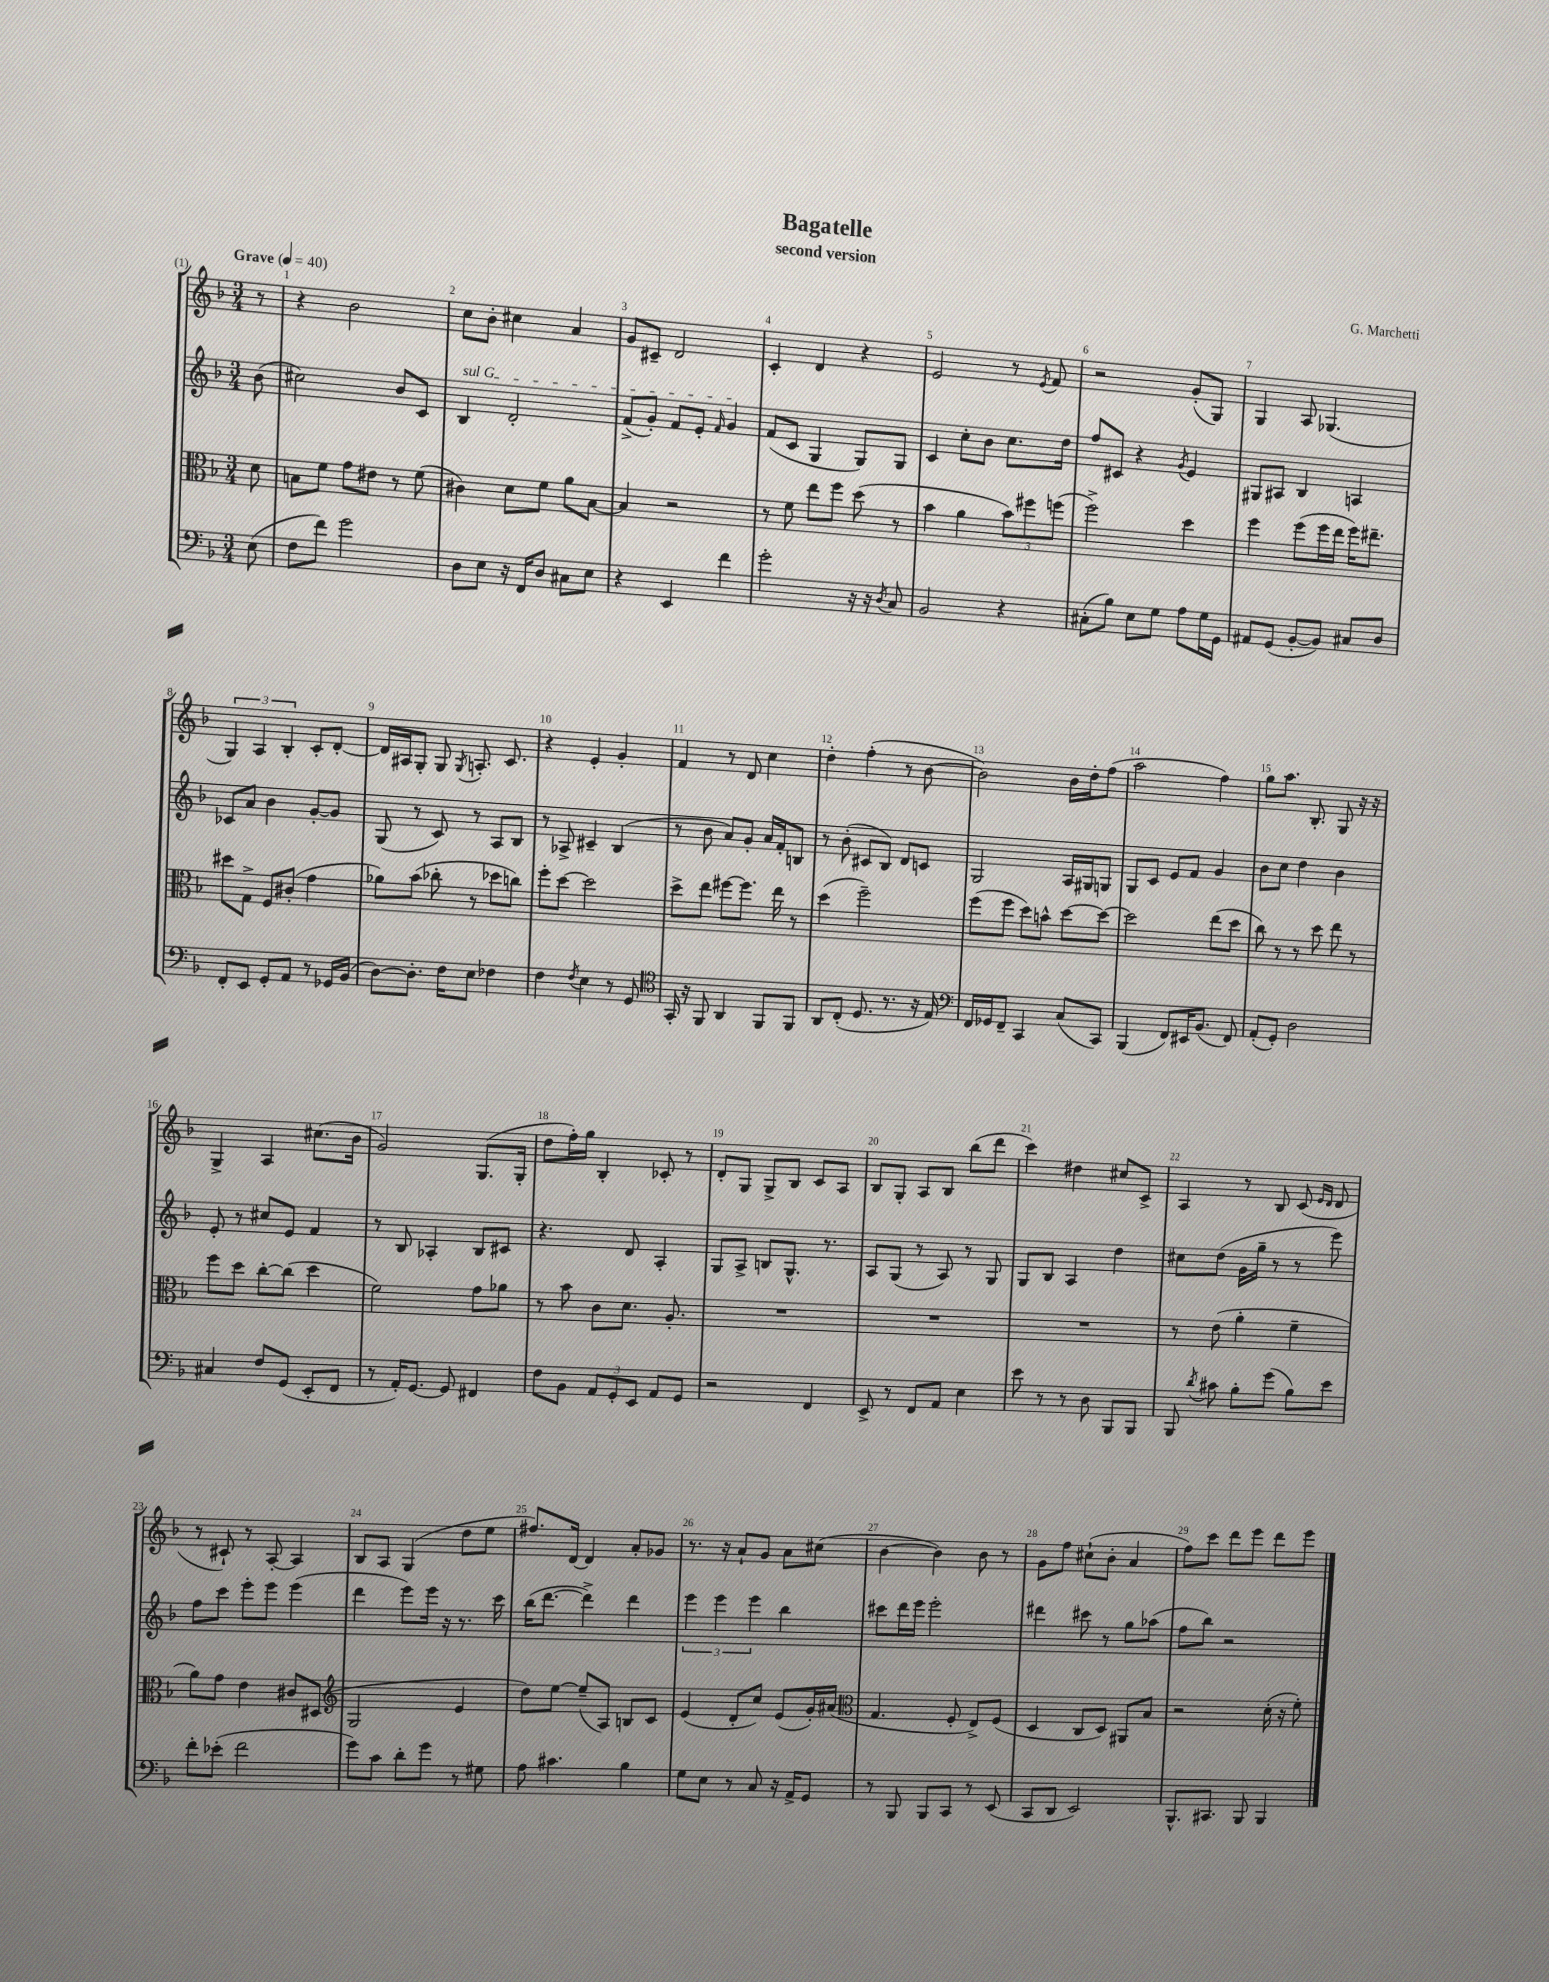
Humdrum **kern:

**kern	**kern	**kern	**kern
*part4	*part3	*part2	*part1
*staff4	*staff3	*staff2	*staff1
*clefF4	*clefC3	*clefG2	*clefG2
*k[b-]	*k[b-]	*k[b-]	*k[b-]
*M3/4	*M3/4	*M3/4	*M3/4
*MM40	*MM40	*MM40	*MM40
=	=	=	=
!	!	!	!LO:TX:a:B:t=Grave
(8E\	8d\	(8b-\	8r
=1	=1	=1	=1
8F\L	8Bn\L	2cc#X\)	4r
8f\J)	8f\J	.	.
2g\	8g\L	.	2b-\
.	8e#X\J	.	.
.	8r	8b-/L	.
.	(8f\	8c/J	.
=2	=2	=2	=2
!	!	!LO:TX:a:i:t=sul G	!
8D\L	4c#X\)	4B-/	8cc\L
8E\J	.	.	8b-'\J
16r	8d\L	2d'/	4cc#X\
16FF/KL	.	.	.
8D/J	8f\J	.	.
8C#X\L	8a\L	.	4a/
8E\J	[8B-\J	.	.
=3	=3	=3	=3
4r	4B-/]	(8f^/L	8g/L
.	.	8g'/J)	8c#X~/J
4EE/	2r	8f/L	2d/
.	.	8e'/J	.
.	.	16qqf/	.
4f\	.	4g/	.
=4	=4	=4	=4
2g'\	8r	(8f/L	4c'/
.	8f\	8c/J	.
.	8ee\L	4G/	4d/
.	8ff\J	.	.
16r	(8dd\	8G/L)	4r
16r	.	.	.
8qD/	.	.	.
8C/	8r	8G/J	.
=5	=5	=5	=5
2BB-/	4b-\	4c/	2e/
.	4a\	8cc'\L	.
.	.	8b-\J	.
4r	12b-\L)	8.cc\L	8r
.	12ff#X\	.	.
.	.	.	8qe/
.	.	.	8f/
.	(12ffn\J	.	.
.	.	16dd\Jk	.
=6	=6	=6	=6
(8C#X'\L	2ff^\)	8ff/L	2r
8B-\J)	.	8c#X/J	.
8E\L	.	4r	.
8G\J	.	.	.
.	.	8qg/	.
8A\L	4dd\	4e/	(8g'/L
16G\L	.	.	8G/J)
16GG\JJ	.	.	.
=7	=7	=7	=7
8AA#X/L	4ff\	8G#X/L	4G/
(8GG/J	.	8A#X/J	.
[8BB-'/L	(8ff\L	4B-/	8A/
8BB-/J])	16ff\L	.	(4.G-X/
.	16ee\JJ	.	.
8C#X/L	16ff\KL)	4An/	.
.	8.ee#X~\J	.	.
8D/J	.	.	.
!!LO:LB:g=z
=8	=8	=8	=8
8FF'/L	8dd#X\L	8c-X/L	6G/)
8EE/J	8G^\J	8a/J	.
.	.	.	6A/
8GG'/L	8F/L	4b-\	.
.	.	.	6B-'/
8AA/J	(8c#X'/J	.	.
8r	4g\	[8g'/L	8c'/L
16GG-X/LL	.	8g/J]	[8d'/J
(16BB-/JJ	.	.	.
=9	=9	=9	=9
[8D\L)	8a-X\L)	(8G/	16d/LL]
.	.	.	16A#X/J
8.D'\J]	(8b-\J	8r	8G'/J
.	8cc-X'\	8c/)	8G/
16F\KL	.	.	.
.	.	.	8qG/
8E\J	8r	8r	8.An'/
4F-X\	8dd-X\L	8A/L	.
.	.	.	8.c/
.	8ccn\J)	8B-/J	.
=10	=10	=10	=10
4F\	8ff'\L	8r	4r
.	[8dd\J	8A-X^/	.
8qF/	.	.	.
4E\	2dd\]	4c#X~/	4e'/
8r	.	(4B-/	4g'/
8GG/	.	.	.
=11	=11	=11	=11
*clefC4	*	*	*
16GG'/	8dd^\L	8r	4f/
16r	.	.	.
8FF/	8ee\J	8b-\	.
4AA/	[8ff#X\L	8a/L)	8r
.	8.ff#\J]	8g'/J	8d/
8FF/L	.	16a/LL	4cc\
.	16ee\	16f'/J	.
8FF/J	8r	8Bn/J	.
=12	=12	=12	=12
8AA/L	(4dd\	8r	4dd'\
(8C'/J	.	(8b-'\	.
8.D/	2ff~\)	8c#X/L	(4ff'\
.	.	8B-/J)	.
8.r	.	.	.
.	.	8d/L	8r
16r	.	8cn/J	[8b-\
16E/)	.	.	.
=13	=13	=13	=13
*clefF4	*	*	*
16FF/LL	(8ff\L	2G/	2b-\])
16GG-X/J	.	.	.
8FF~/J	8ff\J	.	.
4CC/	8dd\L)	.	.
.	8bn^^\J	.	.
(8C/L	[8dd\L	16A/LL	16b-\LL
.	.	16G#X/J	16dd'\J
8CC/J)	8dd\J_	8Gn/J	(8ff\J
=14	=14	=14	=14
(4BBB-/	2dd\]	8G/L	2aa\
.	.	8c/J	.
8FF/L)	.	8e/L	.
16EE#X/K	.	8f/J	.
(8.BB-/J	.	.	.
.	(8ee\L	4g/	4ff\)
8FF/)	8dd\J	.	.
=15	=15	=15	=15
(8AA'/L	8cc\)	8b-\L	8gg\L
8GG'/J)	8r	8cc\J	8.aa\J
2D\	8r	4dd\	.
.	.	.	8.B-'/
.	8dd\	.	.
.	8ee\	4b-\	8G/
.	8r	.	16r
.	.	.	16r
!!LO:LB:g=z
=16	=16	=16	=16
4C#X/	8ff\L	8e'/	4G^/
.	8dd\J	8r	.
8F/L	[8cc'\L	8cc#X/L	4A/
(8GG/J	(8cc\J]	8e/J	.
8EE'/L	4dd\	4f/	(8.cc#X\L
8FF/J	.	.	.
.	.	.	16b-\Jk
=17	=17	=17	=17
8r	2f\)	8r	2g/)
16AA'/KL)	.	8B-/	.
[8.GG/J	.	.	.
.	.	4A-X'/	.
8GG/]	.	.	.
4FF#X/	8g\L	8B-/L	(8.G/L
.	8a-X\J	8c#X/J	.
.	.	.	16G'/Jk
=18	=18	=18	=18
8F\L	8r	4.r	8dd\L
8BB-\J	8b-\	.	16ff'\L)
.	.	.	16gg\JJ
12AA/L	8c\L	.	4B-'/
12GG'/	.	.	.
.	8.d\J	8d/	.
12EE/J	.	.	.
8AA/L	.	4A'/	8c-X'/
.	8.A'/	.	.
8GG/J	.	.	8r
=19	=19	=19	=19
2r	2.r	8G/L	8d'/L
.	.	8A^/J	8G/J
.	.	8Bn/L	8G^/L
.	.	8.G^^/J	8B-/J
4FF/	.	.	8c/L
.	.	8.r	.
.	.	.	8A/J
=20	=20	=20	=20
8EE^/	2.r	8A/L	8B-/L
8r	.	(8G/J	8G'/J
8FF/L	.	8r	8A/L
8AA/J	.	8A/)	8B-/J
4E\	.	8r	(8bb-\L
.	.	8G/	8ddd\J
=21	=21	=21	=21
8e\	2.r	8G/L	4ccc\)
8r	.	8B-/J	.
8r	.	4A/	4dd#X\
8D\	.	.	.
8BBB-/L	.	4dd\	8cc#X/L
8BBB-/J	.	.	8c^/J
=22	=22	=22	=22
8BBB-/	8r	8cc#X\L	4A/
8qd/	.	.	.
8c#X\	(8e\	(8dd\J	.
8B-'\L	4a'\	16g\LL	8r
.	.	16gg~\JJ	.
(8g\J	.	8r	8B-/
8B-\L)	4f~\	8r	(8c/
.	.	.	16qqe/LL
.	.	.	16qqd/JJ
8e\J	.	8eee\)	8d/
!!LO:LB:g=z
=23	=23	=23	=23
8f'\L	8a\L)	8ff\L	8r
(8e-X'\J	8g\J	8ccc\J	8c#X`/)
2f\	4e\	8eee'\L	8r
.	.	8eee\J	[8A'/
.	8c#X/L	(4eee\	4A/]
.	(8D#X/J	.	.
=24	=24	=24	=24
*	*clefG2	*	*
8g\L)	2G/	4ddd\	8B-/L
8c\J	.	.	8A/J
8d'\L	.	8eee\L)	(4G/
8g\J	.	16eee\Jk	.
.	.	16r	.
8r	4e/	8.r	8dd\L
8G#X\	.	.	8ee\J
.	.	16ccc\	.
=25	=25	=25	=25
8A\	8dd\L)	(16bb-\KL	8.ff#X/L)
.	.	[8.ddd\J	.
4.c#X\	[8ee\J	.	.
.	.	.	[16d/Jk
.	(8ee~/L]	4ddd^\])	4d/]
.	8A/J)	.	.
4B-\	8Bn/L	4ddd\	8a'/L
.	8c/J	.	8g-X/J
=26	=26	=26	=26
8G\L	(4e/	6eee\	8.r
8E\J	.	.	.
.	.	6eee\	.
.	.	.	16r
8r	8d'/L	.	8a`/L
.	.	6eee\	.
8C/	8cc/J)	.	8g/J
16r	(8e/L	4bb-\	8a\L
16AA^/KL	.	.	.
8GG/J	16g'/L)	.	(8cc#X\J
.	(16a#X/JJ	.	.
=27	=27	=27	=27
*	*clefC3	*	*
8r	4.G/	8ccc#X\L	[4b-\
8BBB-/	.	16ddd\L	.
.	.	16eee\JJ	.
8BBB-/L	.	2eee'\	4b-\])
8CC/J	8F'/	.	.
8r	8E^/L)	.	8b-\
(8EE/	(8F/J	.	8r
=28	=28	=28	=28
8CC/L	4D/	4ddd#X\	8g\L
8DD/J	.	.	8ff\J
2EE/)	8C/L	8ccc#X\	(8cc#X`\L
.	8D/J)	8r	8b-'\J
.	8AA#X/L	8gg\L	4a/
.	8B-/J	(8aa-X\J	.
=29	=29	=29	=29
8.BBB-^^/L	2r	8ff\L	8ff\L)
.	.	8bb-\J)	8ccc\J
8.CC#X/J	.	.	.
.	.	2r	8ddd\L
8BBB-/	.	.	8eee\J
4BBB-/	(16d'\	.	8ddd\L
.	16r	.	.
.	8f'\)	.	8eee\J
==	==	==	==
*-	*-	*-	*-
